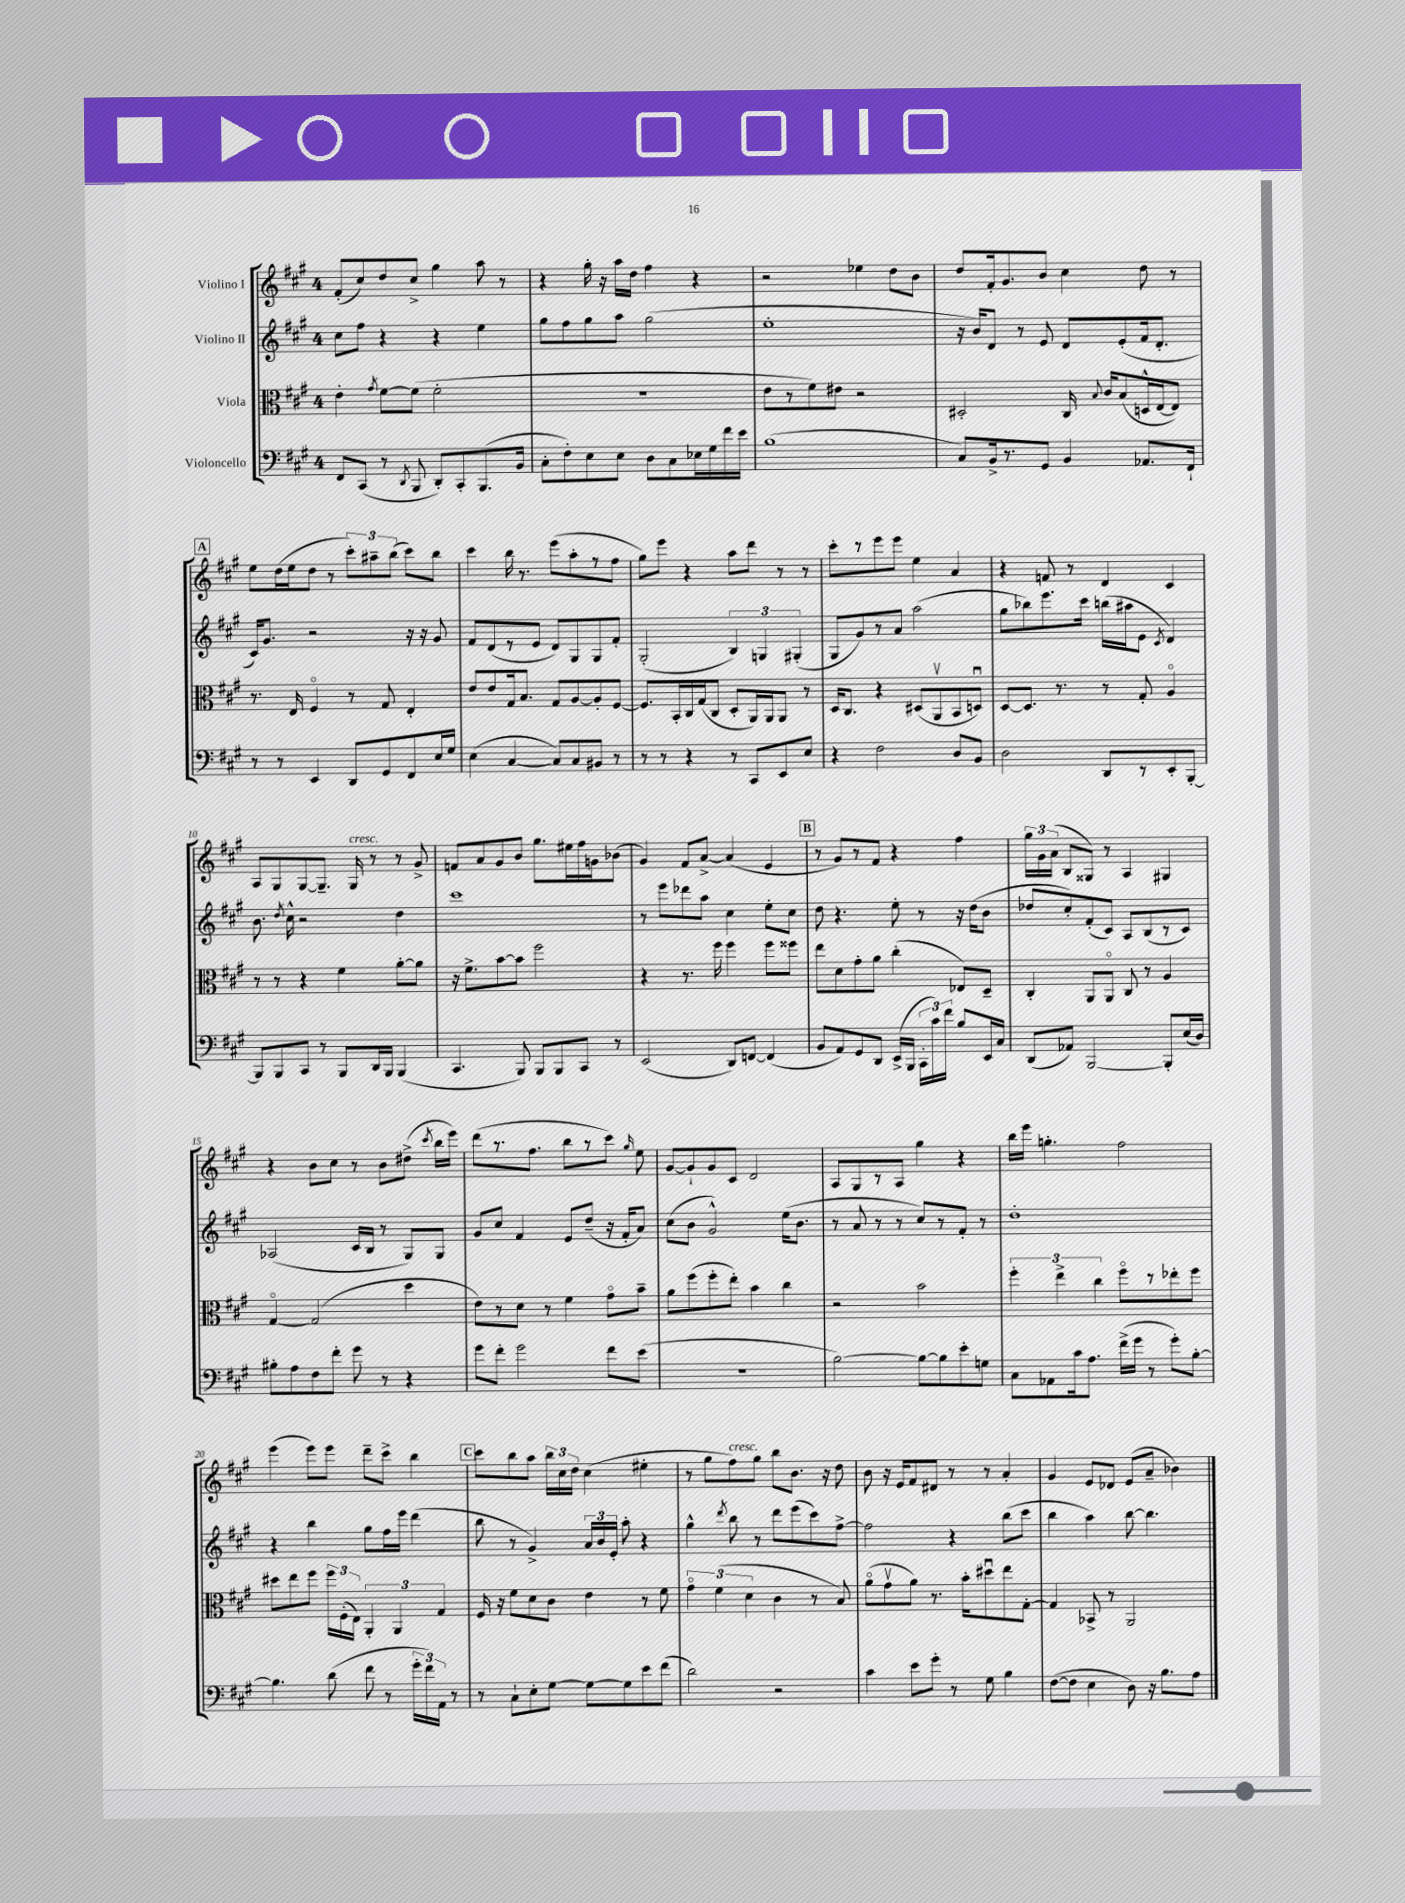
<<
\new StaffGroup <<
\new Staff = "s0" \with { instrumentName = "Violino I" } {
    \clef treble \key a \major \once \override Staff.TimeSignature.style = #'single-digit \time 4/4
    \autoBeamOff fis'8[-.( cis''8) d''8 cis''8]-> gis''4 a''8 r8 |
    r4 gis''16-. r16 a''16[ d''16] fis''4 r4 |
    r2 ees''4 d''8[ b'8] |
    d''8[ fis'16-. gis'8. b'8] cis''4 d''8 r8 |
    \mark \markup { \box "A" } e''8[ d''16( e''16 d''8] r8 \tuplet 3/2 { cis'''8[-.) ais''8-- b''8]( } cis'''8[) b''8] |
    cis'''4 b''16 r8. e'''8[( a''8-. r8 fis''8] |
    gis''8[) e'''8] r4 a''8[ d'''8] r8 r8 |
    cis'''8[-. r8 e'''8 e'''8] e''4 a'4 |
    r4 f'8 r8 d'4 cis'4 |
    a8[ gis8 gis8~ gis8.]-- gis16^\markup { \italic "cresc." } r8 r8 gis'8-> |
    f'8[ a'8 gis'8 b'8] gis''8.[ eis''16 fis''16 g'16 bes'8]( |
    gis'4) fis'8[ a'8]~-> a'4( e'4 |
    \mark \markup { \box "B" } r8 gis'8[) r8 fis'8] r4 fis''4 |
    \tuplet 3/2 { gis''16[ gis'16 a'16]( } b8[ gisis8]) r8 a4 gis4 |
    r4 b'8[ cis''8] r8 b'8[ dis''8]->( \acciaccatura { cis'''8 } b''16[ e'''16]) |
    d'''8[( r8. fis''8.] b''8[ r8 cis'''8]) \grace { gis''16 } e''8 |
    gis'8[~ gis'8-! gis'8 cis'8] d'2 |
    a8[ gis8 r8 a8] gis''4 r4 |
    b''16[ e'''16] g''4.-. fis''2 |
    e'''4( e'''8[) e'''8] d'''8[-- cis'''8]-> b''4 |
    \mark \markup { \box "C" } cis'''8[ b''8 a''8] \tuplet 3/2 { b''16[ cis''16 d''16] } cis''4( eis''4-. |
    r8 gis''8[ fis''8^\markup { \italic "cresc." }) gis''8] b''8[ b'8.] r16 d''8 |
    b'8 r16 e'16[ fis'8 dis'8] r8 r8 a'4-. |
    gis'4 e'8[ des'8] e'8[( a'8]-- bes'4) \bar "|." |
}
\new Staff = "s1" \with { instrumentName = "Violino II" } {
    \clef treble \key a \major \once \override Staff.TimeSignature.style = #'single-digit \time 4/4
    \autoBeamOff cis''8[ fis''8] r4 r4 e''4 |
    gis''8[ fis''8 gis''8 a''8] gis''2( |
    e''1-. |
    r16 b'16[) d'8] r8 e'8 d'8[ e'8-.( fis'16 d'8.]-. |
    \mark \markup { \box "A" } cis'16[) gis'8.] r2 r16 r16 gis'8 |
    fis'8[ d'8( r8 e'8] d'8[) gis8 gis8 fis'8]-. |
    gis2-.( \tuplet 3/2 { b4) g4 gis4-.( } |
    gis8[ gis'8) r8 a'8] a''2( |
    gis''8[ bes''8) e'''8. cis'''16] b''16[( ais''16 e'8] \acciaccatura { cis'8 } d'4) |
    b'8. \acciaccatura { d''8 } cis''16-^ r2 d''4 |
    cis'''1 |
    r8 e'''8[ des'''8 a''8] cis''4 e''8[-. cis''8] |
    \mark \markup { \box "B" } d''8 r4. e''8-. r8 r16 d''16[( b'8] |
    des''8[ cis''8-.) fis'8-.( cis'8]) a8[ b8( r8 cis'8]) |
    aes2( cis'16[ b16] r8 gis8[) gis8] |
    gis'8[ cis''8] fis'4 e'8[ d''8]--( r16 fis'16[-. a'8]) |
    cis''8[( b'8] gis'2-^) e''16[( b'8.] |
    r8 a'8 r8 r8 cis''8[) r8 fis'8]-. r8 |
    d''1-. |
    r4 b''4 gis''8[ fis''16 e'''16] d'''4( |
    \mark \markup { \box "C" } b''8 r8 gis'4->) \tuplet 3/2 { a'16[ b'16 e'16]-. } a''8-. r4 |
    gis''4-^ \acciaccatura { d'''8 } b''8 r8 d'''8[ e'''8( cis'''8) fis''8]~-> |
    fis''2 r4 b''8[( cis'''8] |
    b''4 a''4) b''8~ b''4. \bar "|." |
}
\new Staff = "s2" \with { instrumentName = "Viola" } {
    \clef alto \key a \major \once \override Staff.TimeSignature.style = #'single-digit \time 4/4
    \autoBeamOff e'4-. \acciaccatura { gis'8 } fis'8[~ fis'8]( fis'2-. |
    R1 |
    e'8[ r8 fis'8) eis'8] r2 |
    dis2-. cis16 \appoggiatura { b8 } cis'16[ b8( d16-^ e16~ e8]) |
    \mark \markup { \box "A" } r8. e16 fis4\flageolet r8 gis8 e4-. |
    e'8[ e'8 gis16 b8.] gis8[ a8~ a8-. fis8]~ |
    fis8.[ b,16-. cis16 gis16( cis8] d8[-. a,16) a,16 a,8] r8 |
    d16[ cis8.] r4 dis8[( a,8\upbow b,8 d8]\downbow) |
    d8[~ d8.] r8. r8 gis8-. a4\flageolet |
    r8 r8 r4 fis'4 a'8[~-. a'8] |
    r16 fis'8.[-> b'8~ b'8] fis''2 |
    r4 r8. fis''16 fis''4 fis''8[ fisis''8] |
    \mark \markup { \box "B" } e''8[ d'8 gis'8-. a'8] cis''4-.( ees8[) d8]-- |
    cis4-. a,8[ a,8]\flageolet cis8 r8 a4 |
    gis4~\flageolet gis2( d''4 |
    e'8[) r8 d'8] r8 fis'4 gis'8[\flageolet b'8]-- |
    a'8[ fis''8( fis''8-. e''8]-.) b'4 cis''4 |
    r2 b'2 |
    \tuplet 3/2 { fis''4-. e''4-> cis''4 } fis''8[\flageolet r8 ees''8-. fis''8] |
    dis''8[ e''8 fis''8] \tuplet 3/2 { fis''16[ fis16-.( e16]) } \tuplet 3/2 { a,4-. a,4 gis4 } |
    \mark \markup { \box "C" } fis16 r16 fis'8[ d'8 cis'8] e'4 r8 fis'8 |
    \tuplet 3/2 { gis'4\flageolet fis'4( d'4 } cis'4 r8 b8) |
    a'8[\flageolet( gis'8\upbow a'8]) r8. b'16[-. dis''8\downbow e''8 gis8]~-. |
    gis4 bes,8-> r8 a,2 \bar "|." |
}
\new Staff = "s3" \with { instrumentName = "Violoncello" } {
    \clef bass \key a \major \once \override Staff.TimeSignature.style = #'single-digit \time 4/4
    \autoBeamOff fis,8[ cis,8]( r8 \acciaccatura { d,8 } b,,8 d,8[-.) cis,8-. b,,8.( b,16] |
    cis8[-. fis8-.) e8 e8] d8[ cis8 ees16 gis16 fis'16 e'16] |
    b1( |
    cis8[) b,16-> r8. gis,8] b,4 aes,8.[ fis,16]-! |
    \mark \markup { \box "A" } r8 r8 e,4 d,8[ gis,8 fis,8 e16 gis16] |
    e4( cis4~ cis8[) cis8 bis,8] r8 |
    r8 r8 r4 r8 cis,8[ e,8 e8] |
    r4 fis2 d8[ b,8] |
    d2 d,8[ r8 e,8-. b,,8]~-. |
    b,,8[ b,,8 cis,8] r8 b,,8[ d,16 b,,16] b,,4( |
    cis,4. b,,8) b,,8[ b,,8 cis,8] r8 |
    e,2( d,8[) f,8]~ f,4( |
    \mark \markup { \box "B" } b,8[ a,8) gis,8 d,8] e,16[->( b,,16] \tuplet 3/2 { cis,16[-. cis'16) fis'16] } b8[ e,16 cis16] |
    d,8[( aes,8]) b,,2~ b,,8[-. e16( d16]) |
    bis8[-. a8 fis8 fis'8]-. gis'8 r8 r4 |
    gis'8[ fis'8]-. gis'2 fis'8[ e'8]( |
    R1 |
    b2~) b8[~ b8 e'8-. g8] |
    cis8[ aes,8 cis'16 a8.] fis'16[->( gis'16] r8 gis'8[-.) b8]~-. |
    b4. d'8( fis'8 r8 \tuplet 3/2 { gis'16[-. fis'16) a,16] } r8 |
    \mark \markup { \box "C" } r8 cis8[-! e8-. gis8]~ gis8[~ gis8 e'8 fis'8]( |
    d'2) r2 |
    cis'4 e'8[ gis'8]-. r8 gis8 b4 |
    fis8[~( fis8] e4 d8) r16 b8.[ a8] \bar "|." |
}
>>
>>
